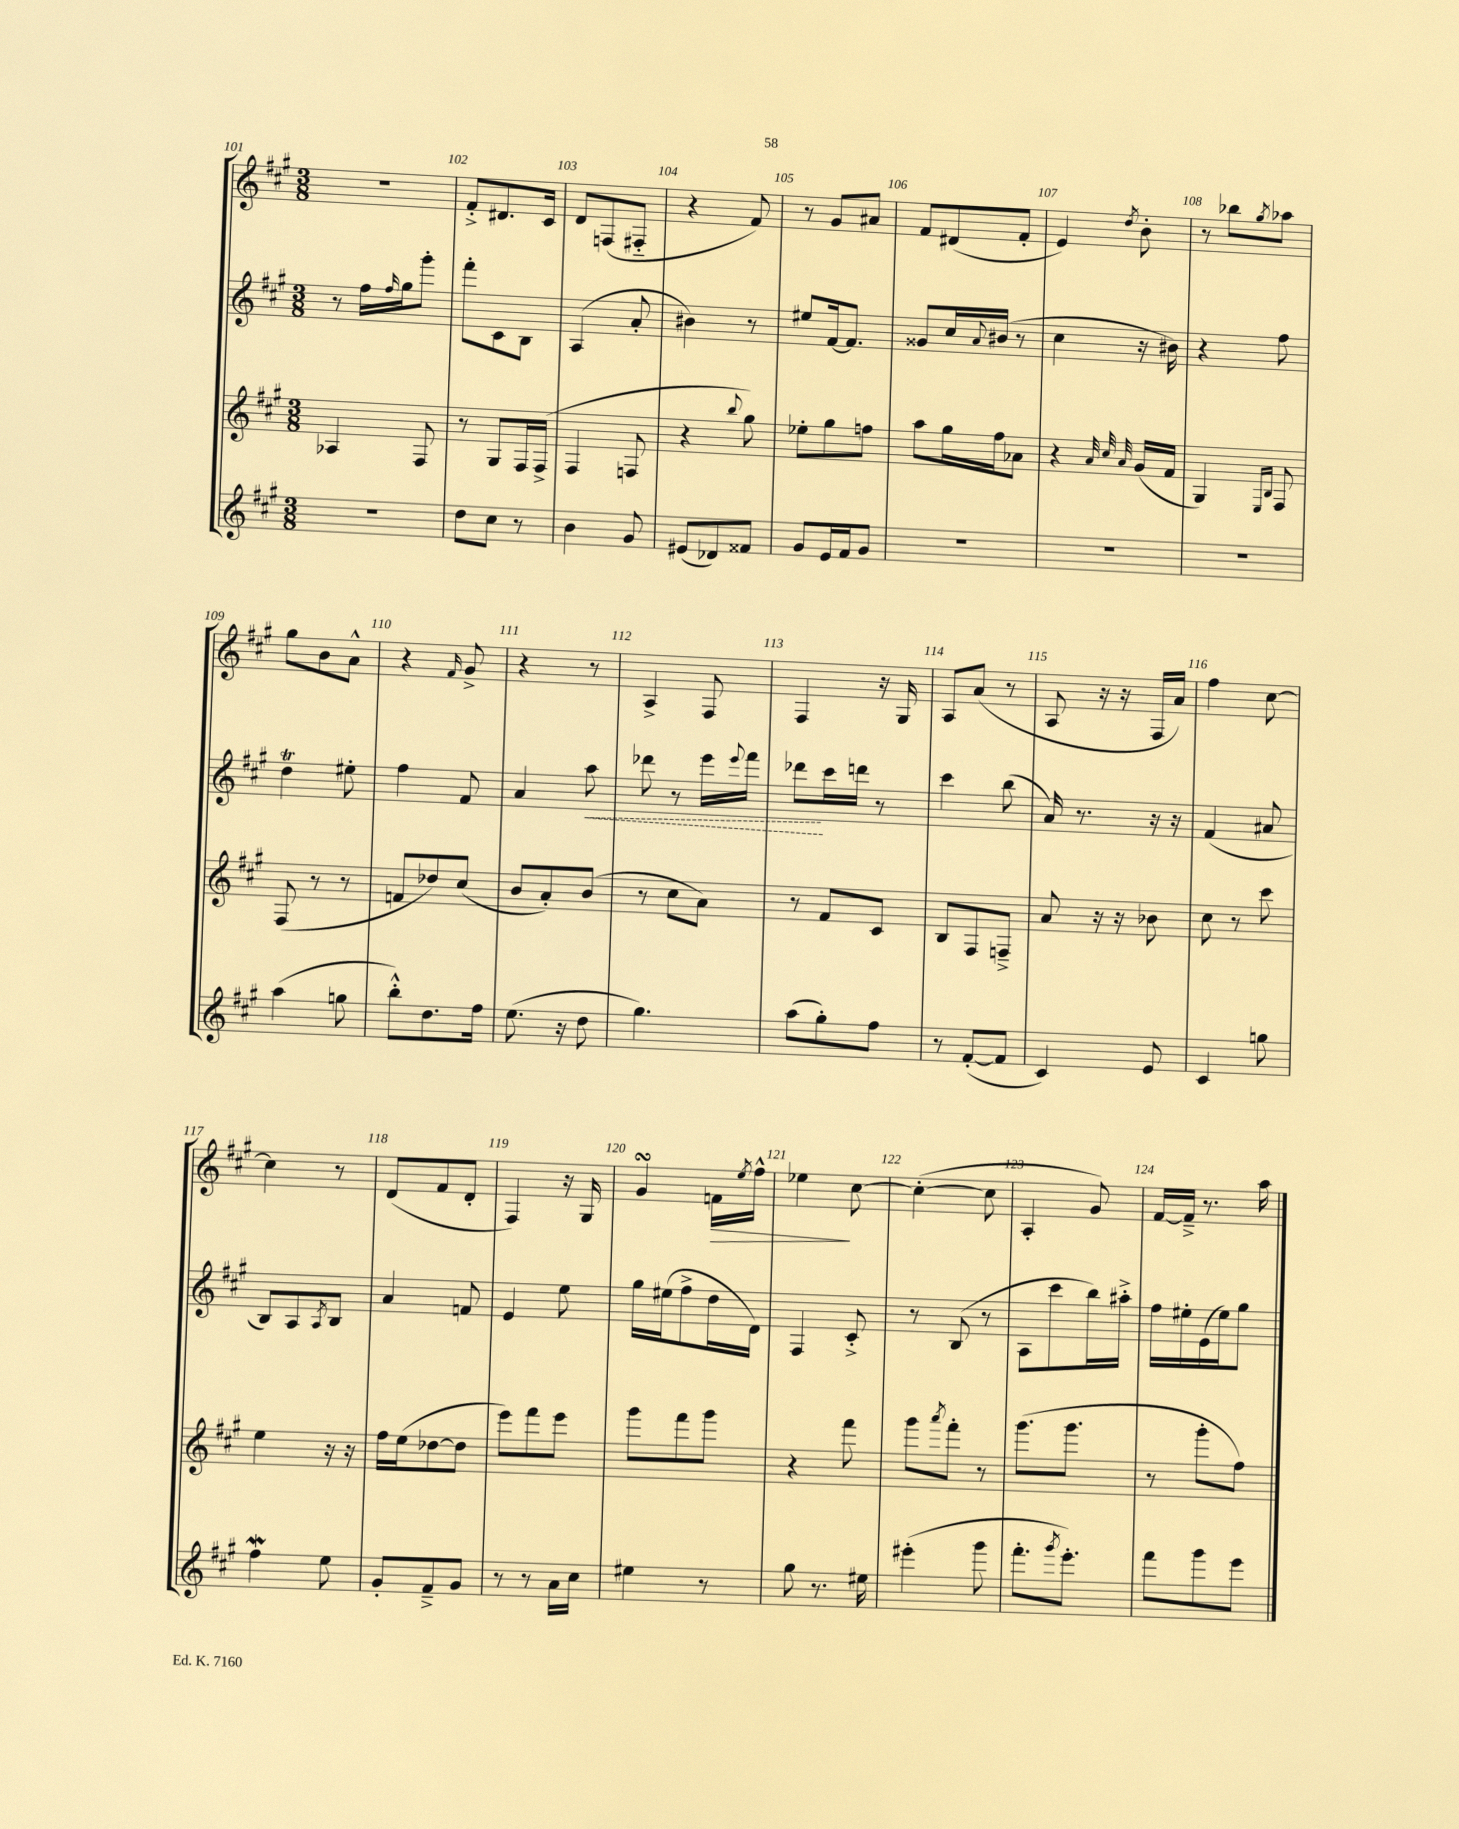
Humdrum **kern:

**kern	**kern	**kern	**dynam	**kern	**dynam
*part4	*part3	*part2	*part2	*part1	*part1
*staff4	*staff3	*staff2	*staff2	*staff1	*staff1
*clefG2	*clefG2	*clefG2	*	*clefG2	*
*k[f#c#g#]	*k[f#c#g#]	*k[f#c#g#]	*	*k[f#c#g#]	*
*M3/8	*M3/8	*M3/8	*	*M3/8	*
=101	=101	=101	=101	=101	=101
4.r	4A-X/	8r	.	4.r	.
.	.	16ff#\LL	.	.	.
.	.	16qqff#/	.	.	.
.	.	16gg#\J	.	.	.
.	8F#/	8ggg#'\J	.	.	.
=102	=102	=102	=102	=102	=102
8dd\L	8r	8fff#'\L	.	8f#'^/L	.
8cc#\J	8G#/L	8c#\	.	8.d#X/	.
8r	16F#/L	8B\J	.	.	.
.	(16F#^/JJ	.	.	16c#/Jk	.
=103	=103	=103	=103	=103	=103
4b\	4F#/	(4A/	.	8d/L	.
.	.	.	.	(8Fn/	.
8g#/	8Fn/	8a'/	.	8F#X/J	.
=104	=104	=104	=104	=104	=104
(8e#X/L	4r	4b#X\)	.	4r	.
8d-X/)	.	.	.	.	.
.	8qqbb/	.	.	.	.
8f##X/J	8gg#\)	8r	.	8f#/)	.
=105	=105	=105	=105	=105	=105
8g#/L	8ee-X'\L	8ee#X/L	.	8r	.
16e/L	8gg#\	[16f#/k	.	8g#/L	.
16f#/J	.	8.f#/J]	.	.	.
8g#/J	8ffn\J	.	.	8a#X/J	.
=106	=106	=106	=106	=106	=106
4.r	8aa\L	8g##X/L	.	8f#/L	.
.	16gg#\L	16cc#/L	.	(8d#X/	.
.	.	8qqa/	.	.	.
.	16ff#\J	(16b#X/JJ	.	.	.
.	8a-X\J	8r	.	8f#'/J	.
=107	=107	=107	=107	=107	=107
4.r	4r	4cc#\	.	4e/)	.
.	32qqa/	.	.	.	.
.	32qqcc#/	.	.	.	.
.	32qqa/	.	.	8qdd/	.
.	(16g#/LL	16r	.	8b'\	.
.	16f#/JJ	16b#X\)	.	.	.
=108	=108	=108	=108	=108	=108
4.r	4G#/)	4r	.	8r	.
.	.	.	.	8bb-X\L	.
.	16qqE/LL	.	.	.	.
.	16qqB/JJ	.	.	8qgg#/	.
.	8F#/	8ff#\	.	8aa-X\J	.
!!LO:LB:g=z
=109	=109	=109	=109	=109	=109
(4aa\	(8F#/	4ddT\	.	8gg#\L	.
.	8r	.	.	8b\	.
8ggn\	8r	8ee#X'\	.	8a^^\J	.
=110	=110	=110	=110	=110	=110
8bb'^^\L)	8fn/L	4ff#\	.	4r	.
8.dd\	8dd-X/)	.	.	.	.
.	.	.	.	16qqf#/	.
.	(8cc#/J	8f#/	.	8g#^/	.
16ff#\Jk	.	.	.	.	.
=111	=111	=111	=111	=111	=111
(8.ee\	8b/L	4a/	.	4r	.
.	8a'/)	.	.	.	.
16r	.	.	.	.	.
!	!	!	!LO:HP:b	!	!
8dd\	(8b/J	8aa\	<	8r	.
=112	=112	=112	=112	=112	=112
4.gg#\)	8r	8ddd-X\	.	4A^/	.
.	8cc#\L	8r	.	.	.
.	8a\J)	16eee\LL	.	8F#/	.
.	.	8qqeee/	.	.	.
.	.	16fff#\JJ	.	.	.
=113	=113	=113	=113	=113	=113
(8aa\L	8r	8ddd-X\L	.	4F#/	.
8gg#'\)	8f#/L	16ccc#\L	[	.	.
.	.	16dddn\JJ	.	.	.
8ff#\J	8c#/J	8r	.	16r	.
.	.	.	.	16G#/	.
=114	=114	=114	=114	=114	=114
8r	8B/L	4ccc#\	.	8A/L	.
([8f#'/L	8F#/	.	.	(8a/J	.
8f#/J]	8Fn~^/J	(8bb\	.	8r	.
=115	=115	=115	=115	=115	=115
4c#/)	8a/	16a/)	.	8A/	.
.	.	8.r	.	.	.
.	16r	.	.	16r	.
.	16r	.	.	16r	.
8e/	8b-X\	16r	.	16F#/LL	.
.	.	16r	.	16a/JJ)	.
=116	=116	=116	=116	=116	=116
4c#/	8cc#\	(4f#/	.	4ff#\	.
.	8r	.	.	.	.
8ggn\	8ccc#\	8a#X/	.	[8cc#\	.
!!LO:LB:g=z
=117	=117	=117	=117	=117	=117
4ff#W\	4ee\	8B/L)	.	4cc#\]	.
.	.	8A/	.	.	.
.	.	8qA/	.	.	.
8ee\	16r	8B/J	.	8r	.
.	16r	.	.	.	.
=118	=118	=118	=118	=118	=118
8g#'/L	16ff#\LL	4a/	.	(8d/L	.
.	(16ee\J	.	.	.	.
8f#~^/	[8dd-X\	.	.	8f#/	.
8g#/J	8dd-\J]	8fn/	.	8d'/J	.
=119	=119	=119	=119	=119	=119
8r	8eee\L)	4e/	.	4F#/)	.
8r	8fff#\	.	.	.	.
16a\LL	8eee\J	8ee\	.	16r	.
16cc#\JJ	.	.	.	16G#/	.
=120	=120	=120	=120	=120	=120
4ee#X\	8ggg#\L	16gg#\LL	.	4g#sSsS/	.
.	.	(16ee#X\J	.	.	.
.	8fff#\	8ff#^\	.	.	.
!	!	!	!	!	!LO:HP:b
8r	8ggg#\J	16dd\L	.	16fn\LL	>
.	.	.	.	8qee/	.
.	.	16d\JJ)	.	16ff#^^\JJ	.
=121	=121	=121	=121	=121	=121
8gg#\	4r	4F#/	.	4ee-X\	.
8.r	.	.	.	.	.
.	8fff#\	8c#'^/	.	[8cc#\	]
16ee#X\	.	.	.	.	.
=122	=122	=122	=122	=122	=122
(4eee#X'\	8ggg#\L	8r	.	(4cc#'\_	.
.	8qaaa/	.	.	.	.
.	8fff#'\J	(8B/	.	.	.
8ggg#\	8r	8r	.	8cc#\]	.
=123	=123	=123	=123	=123	=123
8.fff#'\L	(8.ggg#\L	8A\L	.	4A'/	.
.	.	8ccc#\	.	.	.
8qggg#/	.	.	.	.	.
8.eee'\J)	8.ggg#\J	.	.	.	.
.	.	16bb\L)	.	8g#/)	.
.	.	16aa#X'^\JJ	.	.	.
=124	=124	=124	=124	=124	=124
8fff#\L	8r	16ff#\LL	.	[16f#/LL	.
.	.	16ee#X'\	.	16f#~^/JJ]	.
8ggg#\	8ggg#'\L	(16e\	.	8.r	.
.	.	16ee#\J)	.	.	.
8eee\J	8ff#\J)	8gg#\J	.	.	.
.	.	.	.	16aa\	.
==	==	==	==	==	==
*-	*-	*-	*-	*-	*-
